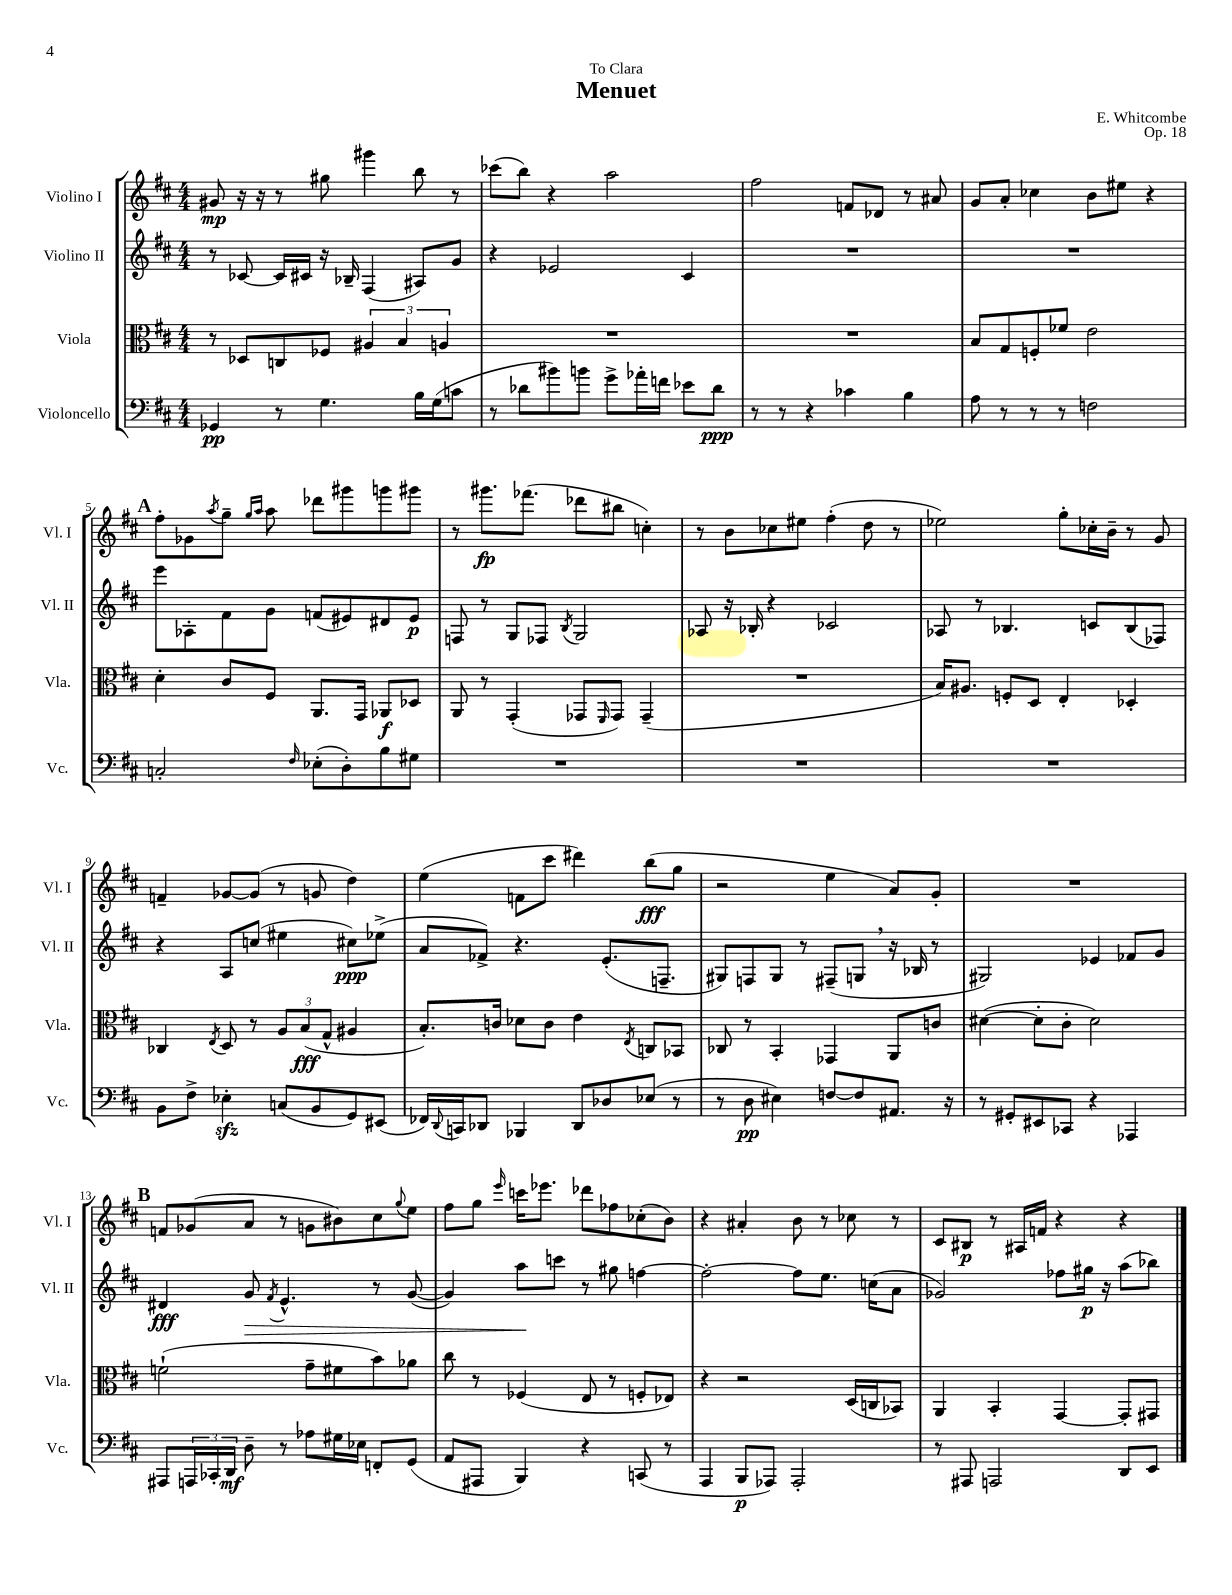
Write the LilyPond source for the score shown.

\header { title = "Menuet" composer = "E. Whitcombe" dedication = "To Clara" opus = "Op. 18" }
<<
\new StaffGroup <<
\new Staff = "s0" \with { instrumentName = "Violino I" shortInstrumentName = "Vl. I" } {
    \clef treble \key d \major \numericTimeSignature \time 4/4
    gis'8\mp r16 r16 r8 gis''8 gis'''4 b''8 r8 |
    ces'''8( b''8) r4 a''2 |
    fis''2 f'8 des'8 r8 ais'8 |
    g'8 a'8-. ces''4 b'8 eis''8 r4 |
    \mark \markup { \bold "A" } fis''8-. ges'8 \acciaccatura { a''8 } g''8-- \grace { g''16 a''16 } a''8 des'''8 gis'''8 g'''8 gis'''8 |
    r8 gis'''8.\fp fes'''8.( des'''8 bis''8 c''4-.) |
    r8 b'8 ces''8 eis''8 fis''4-.( d''8 r8 |
    ees''2) g''8-. ces''16-. b'16-- r8 g'8 |
    f'4-- ges'8~ ges'8( r8 g'8 d''4) |
    e''4( f'8 cis'''8 dis'''4) b''8\fff( g''8 |
    r2 e''4 a'8) g'8-. |
    R1 |
    \mark \markup { \bold "B" } f'8 ges'8( a'8 r8 g'8 bis'8) cis''8 \appoggiatura { g''8 } e''8 |
    fis''8 g''8 \grace { e'''16 } c'''16 ees'''8. des'''8 fes''8 ces''8-.( b'8) |
    r4 ais'4-. b'8 r8 ces''8 r8 |
    cis'8 bis8\p r8 ais16 f'16 r4 r4 \bar "|." |
}
\new Staff = "s1" \with { instrumentName = "Violino II" shortInstrumentName = "Vl. II" } {
    \clef treble \key d \major \numericTimeSignature \time 4/4
    r8 ces'8~ ces'16 cis'16 r16 bes16-- fis4( ais8) g'8 |
    r4 ees'2 cis'4 |
    R1 |
    R1 |
    \mark \markup { \bold "A" } e'''8 aes8-. fis'8 g'8 f'8( eis'8) dis'8 eis'8\p |
    f8 r8 g8 fes8 \acciaccatura { b8 } g2 |
    aes8 r16 bes16-. r4 ces'2 |
    aes8 r8 bes4. c'8 bes8( fes8) |
    r4 a8 c''8( eis''4 cis''8\ppp) ees''8->( |
    a'8 fes'8->) r4. e'8.-.( f8.-- |
    gis8) f8 gis8 r8 fis8--( g8 \breathe r16 bes16 r8 |
    gis2) ees'4 fes'8 g'8 |
    \mark \markup { \bold "B" } dis'4\fff g'8\> \acciaccatura { fis'8 } e'4.-^ r8 g'8~( |
    g'4) a''8\! c'''8 r8 gis''8 f''4~ |
    f''2~-. f''8 e''8. c''16( a'8 |
    ges'2) fes''8 gis''16\p r16 a''8( bes''8) \bar "|." |
}
\new Staff = "s2" \with { instrumentName = "Viola" shortInstrumentName = "Vla." } {
    \clef alto \key d \major \numericTimeSignature \time 4/4
    r8 des8 c8 fes8 \tuplet 3/2 { ais4 b4 a4 } |
    R1 |
    R1 |
    b8 g8 f8-. fes'8 e'2 |
    \mark \markup { \bold "A" } d'4-. cis'8 fis8 a,8. g,16 aes,8\f des8 |
    a,8 r8 g,4-.( ges,8 \grace { fis,16 } ges,8) ges,4--( |
    R1 |
    b16) ais8. f8-. d8 e4-. des4-. |
    ces4 \acciaccatura { e8 } d8 r8 \tuplet 3/2 { a8 b8\fff( g8-^ } ais4 |
    b8.-.) c'16 des'8 c'8 e'4 \acciaccatura { e8 } c8 bes,8 |
    ces8 r8 b,4-. ges,4 a,8 c'8 |
    dis'4~( dis'8-. cis'8-. dis'2) |
    \mark \markup { \bold "B" } f'2-!( g'8-- fis'8 b'8) aes'8 |
    cis''8 r8 fes4( e8 r8 f8-. ees8) |
    r4 r2 d16( c16 bes,8) |
    a,4 b,4-. g,4~ g,8-. gis,8 \bar "|." |
}
\new Staff = "s3" \with { instrumentName = "Violoncello" shortInstrumentName = "Vc." } {
    \clef bass \key d \major \numericTimeSignature \time 4/4
    ges,4\pp r8 g4. b16 g16( c'8 |
    r8 des'8 bis'8) b'8 g'8-> aes'16-. f'16 ees'8 des'8\ppp |
    r8 r8 r4 ces'4 b4 |
    a8 r8 r8 r8 f2 |
    \mark \markup { \bold "A" } c2-. \grace { fis16 } ees8-.( d8-.) b8 gis8 |
    R1 |
    R1 |
    R1 |
    b,8 fis8-> ees4-.\sfz c8( b,8 g,8) eis,8( |
    fes,16) \appoggiatura { d,8 } c,16 des,8 bes,,4 des,8 des8 ees8( r8 |
    r8 d8\pp eis4) f8~ f8 ais,8. r16 |
    r8 gis,8-. eis,8 ces,8 r4 aes,,4 |
    \mark \markup { \bold "B" } ais,,8 \tuplet 3/2 { a,,16 ces,16-. d,16\mf } d8-- r8 aes8 gis16 ees16 f,8-. g,8( |
    a,8 ais,,8 b,,4) r4 c,8( r8 |
    a,,4 b,,8\p aes,,8) aes,,2-. |
    r8 ais,,8 a,,2 d,8 e,8 \bar "|." |
}
>>
>>
